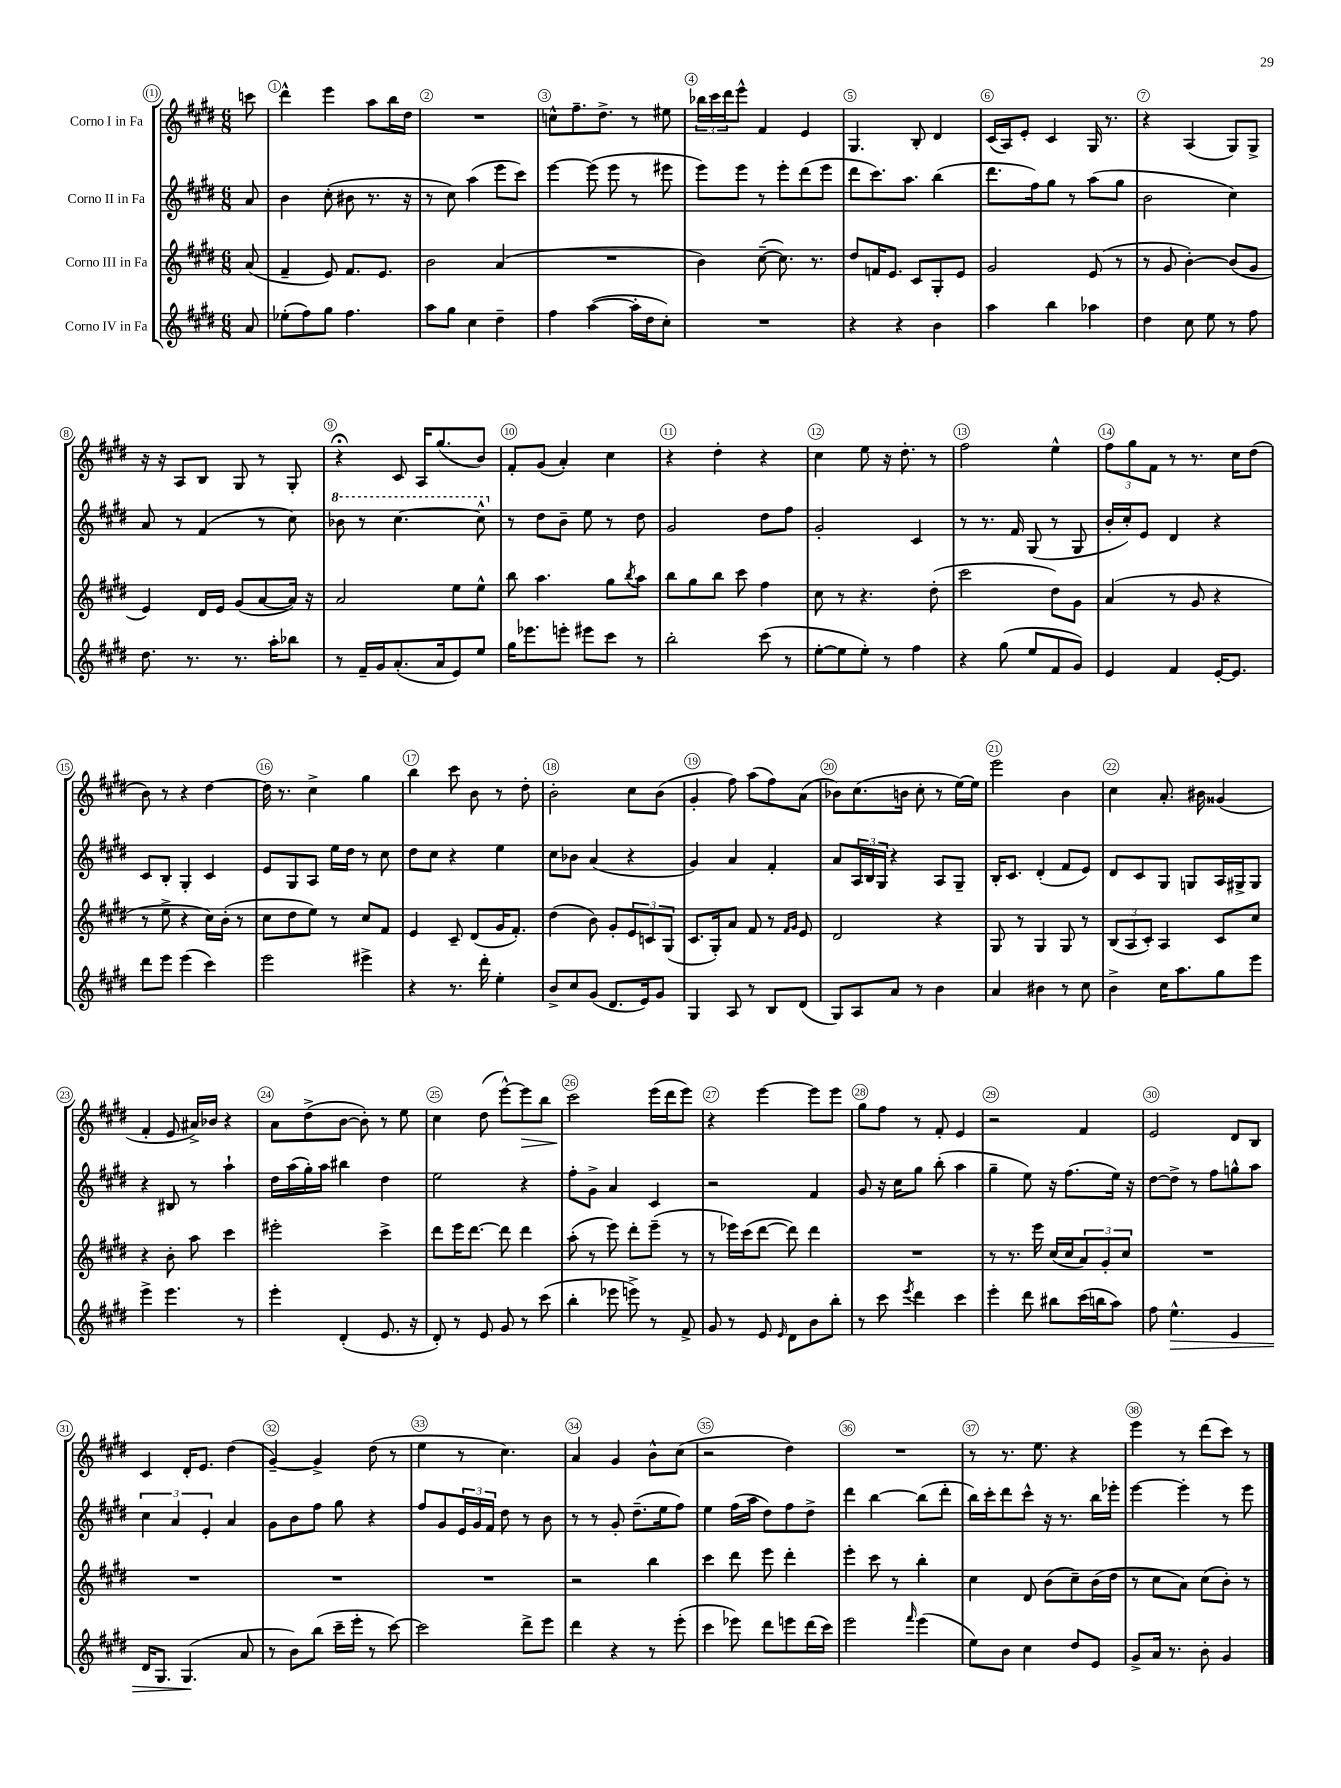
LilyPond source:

<<
\new StaffGroup <<
\new Staff = "s0" \with { instrumentName = "Corno I in Fa" } {
    \clef treble \key e \major \numericTimeSignature \time 6/8 \partial 8
    c'''8 |
    dis'''4-^ e'''4 a''8 b''16 dis''16 |
    R2. |
    c''8-^ fis''8.-- dis''8.-> r8 eis''8 |
    \tuplet 3/2 { bes''16 cis'''16 dis'''16 } e'''8-^ fis'4 e'4 |
    gis4. b8-. dis'4 |
    cis'16( a16) e'8-. cis'4 gis16 r8. |
    r4 a4( gis8) gis8-> |
    r16 r16 a8 b8 gis8 r8 gis8-. |
    r4\fermata cis'8 a16 gis''8.( b'8) |
    fis'8-. gis'8( a'4-.) cis''4 |
    r4 dis''4-. r4 |
    cis''4 e''8 r16 dis''8.-. r8 |
    fis''2 e''4-^ |
    \tuplet 3/2 { fis''8 gis''8 fis'8 } r8 r8. cis''16 dis''8( |
    b'8) r8 r4 dis''4~ |
    dis''16 r8. cis''4-> gis''4 |
    b''4 cis'''8 b'8 r8 dis''8-. |
    b'2-. cis''8 b'8( |
    gis'4-. fis''8) a''8( fis''8) a'8( |
    bes'8) cis''8.( b'16 cis''8-. r8 e''16~) e''16 |
    e'''2 b'4 |
    cis''4 a'8.-. bis'16 gisis'4( |
    fis'4-. e'8 ais'16->) bes'16 r4 |
    a'8 dis''8->( b'8~ b'8-.) r8 e''8 |
    cis''4 dis''8( e'''8~-^) e'''8\> b''8 |
    cis'''2\! e'''16( dis'''16 e'''8) |
    r4 e'''4~ e'''8 e'''8 |
    gis''8 fis''8 r8 fis'8-. e'4 |
    r2 fis'4 |
    e'2 dis'8 b8 |
    cis'4 dis'16-. e'8. dis''4( |
    gis'4~--) gis'4-> dis''8( r8 |
    e''4 r8 cis''4.) |
    a'4 gis'4 b'8-^ cis''8( |
    r2 dis''4) |
    R2. |
    r8 r8. e''8. r4 |
    e'''4 r8 dis'''8( cis'''8) r8 \bar "|." |
}
\new Staff = "s1" \with { instrumentName = "Corno II in Fa" } {
    \clef treble \key e \major \numericTimeSignature \time 6/8 \partial 8
    a'8 |
    b'4 cis''8-.( bis'8 r8. r16 |
    r8 cis''8) a''4( e'''8 cis'''8) |
    e'''4~ e'''8( e'''8 r8 eis'''8 |
    e'''8) e'''8 r8 e'''8-. dis'''8( e'''8 |
    dis'''8 cis'''8.) a''8. b''4( |
    dis'''8. fis''16) gis''8 r8 a''8( gis''8 |
    b'2 cis''4) |
    a'8 r8 fis'4( r8 cis''8) |
    \ottava #1 bes''8 r8 cis'''4.~ cis'''8-^ \ottava #0 |
    r8 dis''8 b'8-- e''8 r8 dis''8 |
    gis'2 dis''8 fis''8 |
    gis'2-. cis'4 |
    r8 r8. fis'16 gis8( r8 gis8 |
    b'16-. cis''16-.) e'8 dis'4 r4 |
    cis'8 b8-. gis4-. cis'4 |
    e'8 gis8 a8 e''16 dis''16 r8 cis''8 |
    dis''8 cis''8 r4 e''4 |
    cis''8 bes'8 a'4( r4 |
    gis'4) a'4 fis'4-. |
    a'8 \tuplet 3/2 { a16 b16 gis16 } r4 a8 gis8-- |
    b16-. cis'8. dis'4-.( fis'8 e'8) |
    dis'8 cis'8 gis8 g8 a16 gis16-> gis8 |
    r4 bis8 r8 a''4-! |
    dis''16 a''16( gis''16-.) a''16 bis''4 dis''4 |
    e''2 r4 |
    fis''8-. gis'8-> a'4 cis'4 |
    r2 fis'4 |
    gis'8 r16 cis''16 gis''8 b''8-.( a''4 |
    gis''4-- e''8) r16 fis''8.( e''16) r16 |
    dis''8~ dis''8-> r8 fis''8 g''8-^ a''8 |
    \tuplet 3/2 { cis''4 a'4 e'4-. } a'4 |
    gis'8 b'8 fis''8 gis''8 r4 |
    fis''8 gis'8 \tuplet 3/2 { e'16 gis'16 fis'16 } dis''8 r8 b'8 |
    r8 r8 gis'8-. dis''8.--( e''16 fis''8) |
    e''4 fis''16( a''16 dis''8) fis''8 dis''8-> |
    dis'''4 b''4~ b''8( dis'''8-. |
    b''16) cis'''16-. dis'''8 cis'''8-^ r16 r8. b''16 ees'''16-. |
    e'''4~ e'''4-. r8 e'''8 \bar "|." |
}
\new Staff = "s2" \with { instrumentName = "Corno III in Fa" } {
    \clef treble \key e \major \numericTimeSignature \time 6/8 \partial 8
    a'8( |
    fis'4-- e'8) fis'8. e'8. |
    b'2 a'4( |
    R2. |
    b'4) cis''8~--( cis''8.) r8. |
    dis''8 f'16 e'8. cis'8 gis8-. e'8 |
    gis'2 e'8( r8 |
    r8 gis'8 b'4~-.) b'8( gis'8 |
    e'4) dis'16 e'16 gis'8( a'8~ a'16) r16 |
    a'2 e''8 e''8-^ |
    b''8 a''4. gis''8 \acciaccatura { b''8 } a''8 |
    b''8 gis''8 b''8 cis'''8 fis''4 |
    cis''8 r8 r4. dis''8-.( |
    cis'''2 dis''8) gis'8 |
    a'4( r8 gis'8 r4 |
    r8 e''8-> r4 cis''16) b'16-.( r8 |
    cis''8 dis''8 e''8) r8 cis''8 fis'8 |
    e'4 cis'8-- dis'8( gis'16 fis'8.-.) |
    dis''4( b'8) gis'8-. \tuplet 3/2 { e'8 c'8 gis8( } |
    cis'8. gis16-.) a'8 fis'8 r8 \grace { fis'16 gis'16 } e'8 |
    dis'2 r4 |
    gis8 r8 gis4 gis8 r8 |
    \tuplet 3/2 { b8( a8 cis'8-.) } a4 cis'8 cis''8 |
    r4 b'8-. a''8 cis'''4 |
    eis'''2-. cis'''4-> |
    dis'''8 e'''16 dis'''8.~ dis'''8 dis'''4 |
    a''8-.( r8 e'''8) dis'''8-. e'''8--( r8 |
    r8 ees'''16) cis'''16( dis'''8~ dis'''8) dis'''4 |
    R2. |
    r8 r8. e'''16 cis''16( cis''16 \tuplet 3/2 { a'8) gis'8-. cis''8 } |
    R2. |
    R2. |
    R2. |
    R2. |
    r2 b''4 |
    cis'''4 dis'''8 e'''8 dis'''4-. |
    e'''4-. cis'''8 r8 b''4-. |
    cis''4 dis'8 b'8( cis''8--) b'16( dis''16 |
    r8 cis''8 a'8) cis''8( b'8-.) r8 \bar "|." |
}
\new Staff = "s3" \with { instrumentName = "Corno IV in Fa" } {
    \clef treble \key e \major \numericTimeSignature \time 6/8 \partial 8
    a'8 |
    ees''8-.( fis''8) gis''8 fis''4. |
    a''8 gis''8 cis''4 dis''4-- |
    fis''4 a''4~( a''16-. dis''16 cis''8-.) |
    R2. |
    r4 r4 b'4 |
    a''4 b''4 aes''4 |
    dis''4 cis''8 e''8 r8 fis''8 |
    dis''8. r8. r8. a''16-. bes''8 |
    r8 fis'16-- gis'16 a'8.-.( a'16 e'8) e''8 |
    gis''16 ees'''8. e'''8-. eis'''8 cis'''8 r8 |
    b''2-. cis'''8( r8 |
    e''8~-. e''8 e''8-.) r8 fis''4 |
    r4 gis''8( e''8 fis'8 gis'8) |
    e'4 fis'4 e'16~-. e'8. |
    dis'''8 e'''8 e'''4( cis'''4) |
    e'''2 eis'''4-> |
    r4 r8. dis'''16-. e''4-. |
    b'8-> cis''8 gis'8( dis'8. e'16) gis'8 |
    gis4 a8 r8 b8 dis'8( |
    gis8) a8 a'8 r8 b'4 |
    a'4 bis'4 r8 cis''8 |
    b'4-> cis''16 a''8. gis''8 e'''8 |
    e'''4-> e'''4. r8 |
    e'''4-. dis'4-.( e'8. r16 |
    dis'8-.) r8 e'8 gis'8 r8 cis'''8( |
    b''4-. ees'''8 e'''8->) r8 fis'8-> |
    gis'8 r8 e'8 \grace { e'16 } dis'8 b'8 b''8-. |
    r8 cis'''8 \acciaccatura { e'''8 } dis'''4 cis'''4 |
    e'''4-. dis'''8 bis''8 cis'''16( b''16 a''8) |
    fis''8 e''4.-^\> e'4 |
    dis'16 gis8. gis4.\!( a'8 |
    r8 b'8) b''8( cis'''16-- e'''16-. r8 cis'''8~) |
    cis'''2 dis'''8-> e'''8 |
    dis'''4 r4 r8 e'''8-.( |
    cis'''4 ees'''8) dis'''8 e'''8 dis'''16( cis'''16) |
    e'''2 \grace { fis'''16 } e'''4( |
    e''8) b'8 cis''4 dis''8 e'8 |
    gis'8-> a'16 r8. b'8-. gis'4 \bar "|." |
}
>>
>>
\layout { \context { \Score \override BarNumber.break-visibility = ##(#f #t #t) barNumberVisibility = #all-bar-numbers-visible \override BarNumber.stencil = #(make-stencil-circler 0.1 0.3 ly:text-interface::print) } }
